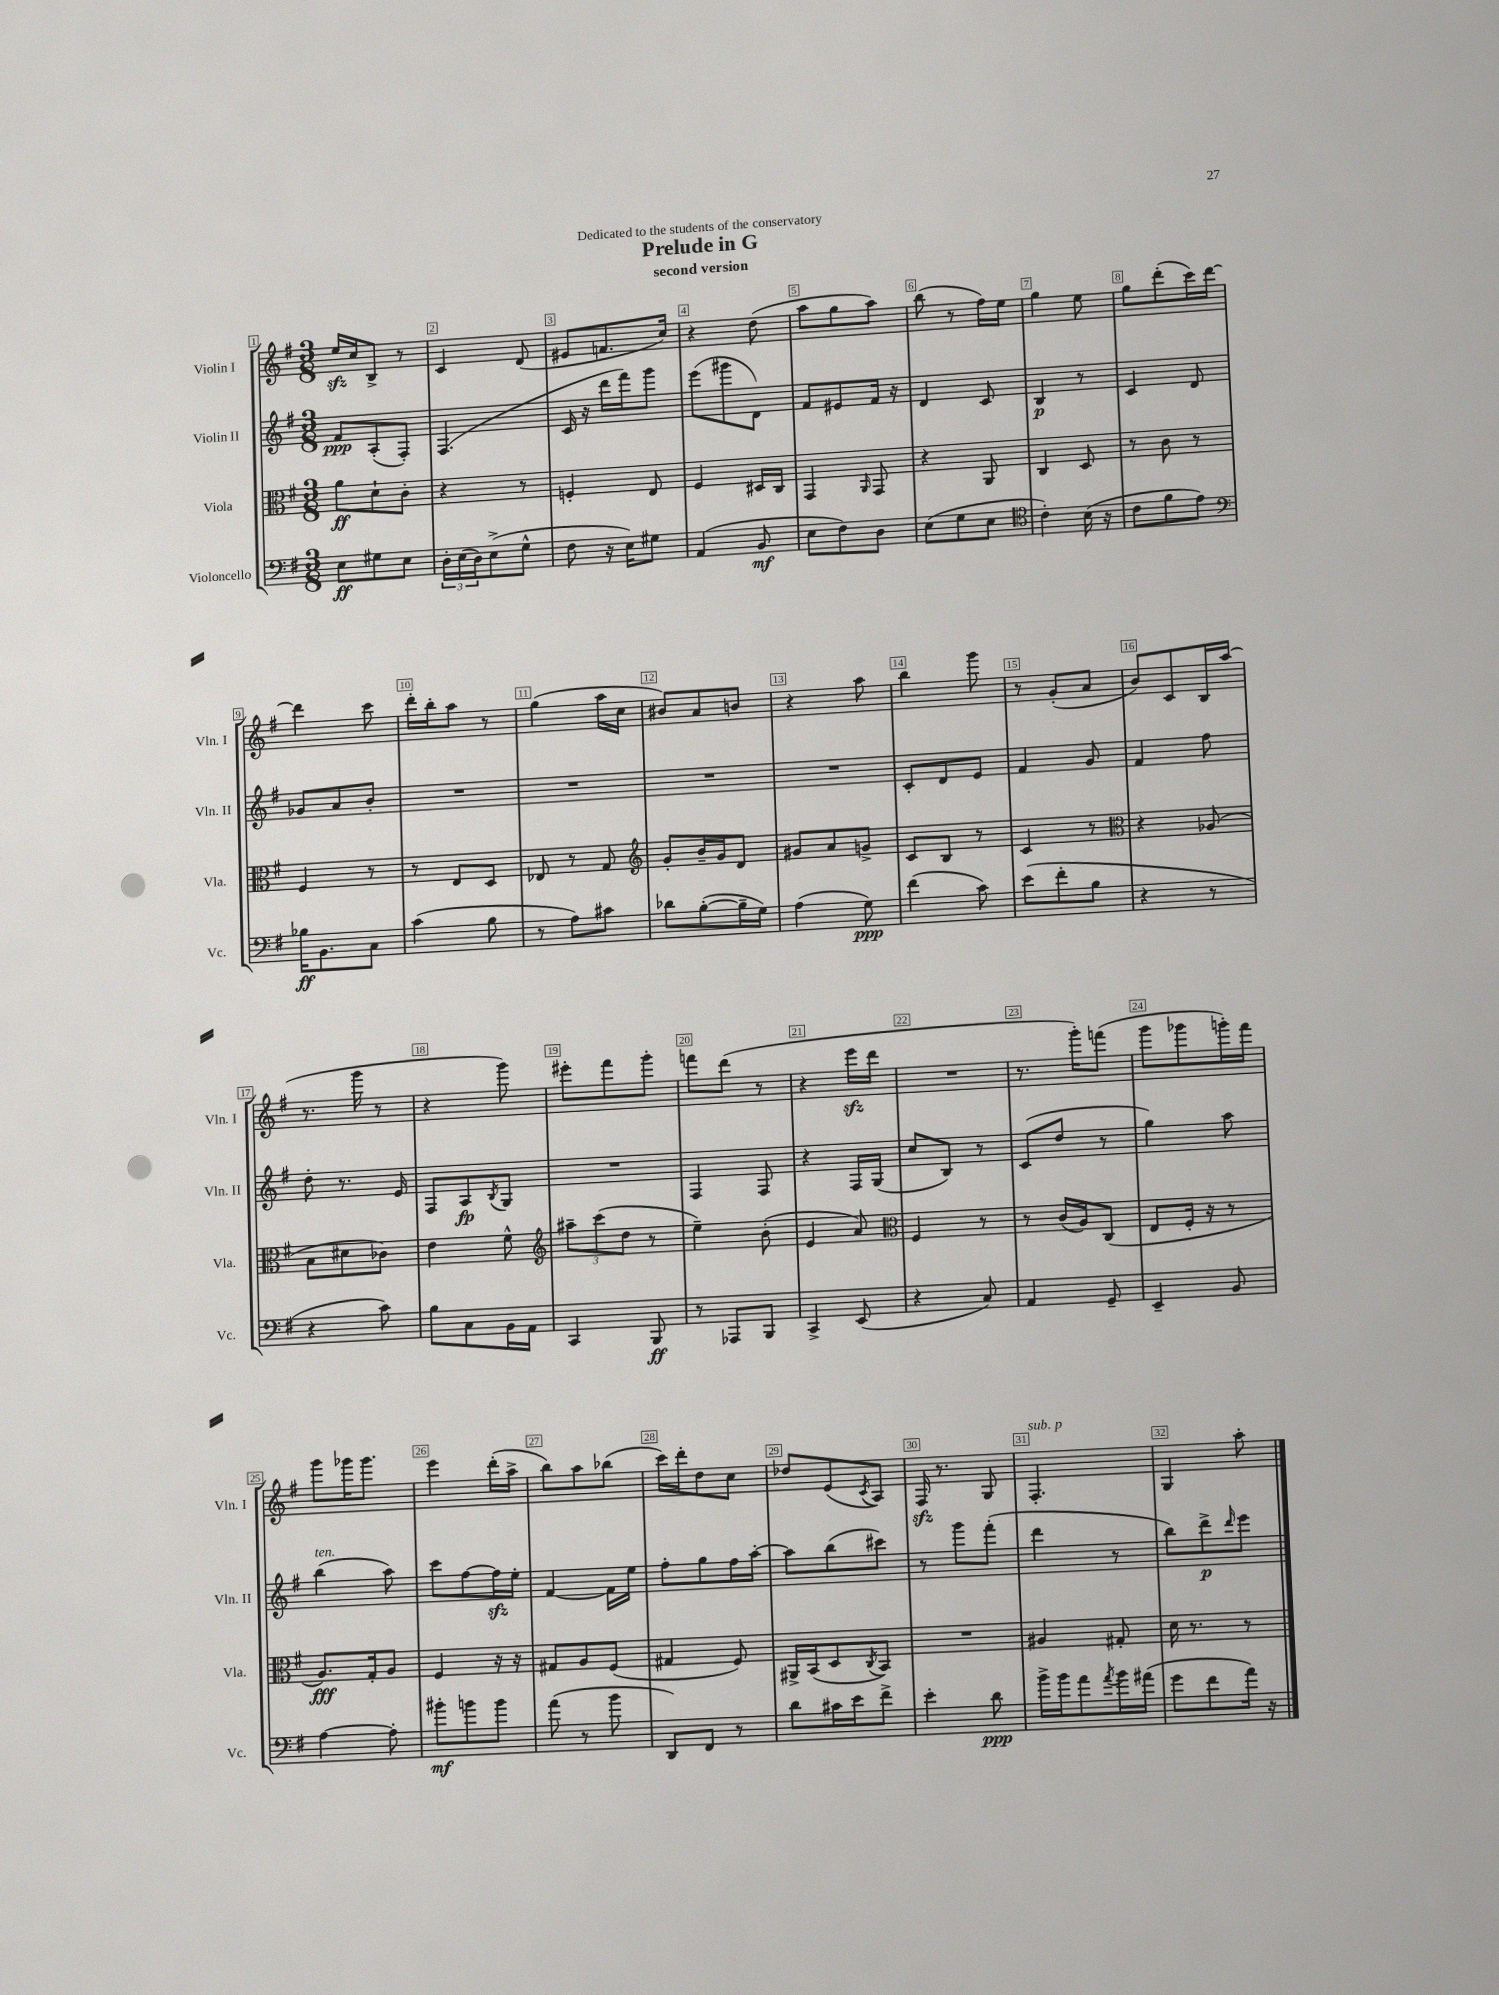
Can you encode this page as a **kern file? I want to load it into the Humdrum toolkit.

**kern	**kern	**kern	**kern
*staff4	*staff3	*staff2	*staff1
*clefF4	*clefC3	*clefG2	*clefG2
*k[f#]	*k[f#]	*k[f#]	*k[f#]
*M3/8	*M3/8	*M3/8	*M3/8
8E	8a	8f#	16ee
.	.	.	16cc
8G#	8d`	(8A'	8B^
8E	8c'	8F#')	8r
=	=	=	=
24D'	4r	(4.F#	4c
(24E	.	.	.
24D)	.	.	.
(8E^	.	.	.
8G^^	8r	.	(8d
=	=	=	=
8F#	4F'	16c	8e#
.	.	16r	.
16r	.	16ddd	8.f
16E)	.	16fff#)	.
8G#	8E	8ggg	.
.	.	.	16cc)
=	=	=	=
(4AA	4F#	(8eee	4r
.	.	8ggg#	.
8BB	16D#	8d)	(8dd
.	16C	.	.
=	=	=	=
8E	4GG	8f#	8aa
8F#)	.	8e#	8gg
.	16qqAA	.	.
8D	8GG	16f#	8aa)
.	.	16r	.
=	=	=	=
(8E	4r	4d	(8bb
8G	.	.	8r
8E	8AA	8c	16ff#)
.	.	.	16ee
=	=	=	=
*clefC4	*	*	*
4c')	4C	4B	4gg
(16B	8D	8r	8ee
16r	.	.	.
=	=	=	=
8c	8r	4c	8gg
8f#	8c	.	(8ddd'
8e)	8r	8d	16ccc)
.	.	.	[16ddd
=	=	=	=
*clefF4	*	*	*
16B-	4F#	8g-	4ddd]
8.BB	.	.	.
.	.	8a	.
8C	8r	8b'	8ccc
=	=	=	=
(4c	8r	4.r	16ddd'
.	.	.	16bb'
.	8E	.	8aa
8B	8D	.	8r
=	=	=	=
8r	8E-	4.r	(4gg
8A)	8r	.	.
8c#	8G	.	16aa
.	.	.	16cc
=	=	=	=
*	*clefG2	*	*
8d-	8g'	4.r	8b#)
([8B'	16b~	.	8a
.	16g	.	.
16B~]	8d	.	8b
16G)	.	.	.
=	=	=	=
(4A	8g#	4.r	4r
.	8a	.	.
8G)	8g^	.	8aa
=	=	=	=
(4f#	8c	8c'	4bb
.	8B	8d	.
8c)	8r	8e	8ggg
=	=	=	=
(8e	4c	4f#	8r
8f#'	.	.	(8g'
8B	8r	8g	8a
=	=	=	=
*	*clefC3	*	*
4r	4r	4f#	8b)
.	.	.	8c
8r	(8A-	8ff#	16B
.	.	.	(16aa
=	=	=	=
4r	8B	8dd'	8.r
.	8d#	8.r	.
.	.	.	16ggg
8c)	8c-)	.	8r
.	.	16e	.
=	=	=	=
8B	4e	8F#	4r
8C	.	8A	.
.	.	8qB	.
16BB	8f#^^	8G	8ggg)
16AA	.	.	.
=	=	=	=
*	*clefG2	*	*
4CC	12aa#~	4.r	8eee#'
.	(12ccc	.	.
.	.	.	8fff#
.	12dd	.	.
8BBB	8r	.	8ggg'
=	=	=	=
8r	4ee~)	4F#	8fff
8AAA-	.	.	(8ddd
8BBB	(8b'	8F#	8r
=	=	=	=
4CC^	4e	4r	4r
(8EE	8a)	16F#	16eee
.	.	(16G	16ddd
=	=	=	=
*	*clefC3	*	*
4r	4F#	8cc	4.r
.	.	8B)	.
8C)	8r	8r	.
=	=	=	=
4AA	8r	(8c	8.r
.	(16c	8dd	.
.	16A)	.	16ggg')
8GG~	(8C	8r	(8fff
=	=	=	=
4EE~	8E	4gg)	8ggg
.	16F#'	.	8ggg-
.	16r	.	.
8BB	8r	8aa	16ggg')
.	.	.	16fff#
=	=	=	=
[4A	8.A)	(4bb	8ggg
.	.	.	16ggg-
.	16G'	.	8.ggg-
8A']	8A	8aa)	.
=	=	=	=
8b#'	4F#	8ccc	4eee
8b	.	[8ff#	.
8b	16r	16ff#]	(16ddd'
.	16r	16ee'	16aa^
=	=	=	=
(8a	8G#	[4f#	8bb)
8r	8A	.	8aa
8b	(8F#	16f#]	(8bb-
.	.	16ee	.
=	=	=	=
8DD)	4G#	8ff#'	16ccc)
.	.	.	16ddd'
8FF#	.	8gg	8dd
8r	8F#)	16ff#	8cc
.	.	[16aa'	.
=	=	=	=
8d	16AA#^	8aa]	8dd-
.	(16BB	.	.
16c#	8D	(8bb	(8e
16e	.	.	.
.	8qC	.	8qc
8f#^	8BB)	8ccc#)	8A)
=	=	=	=
4e'	4.r	8r	16F#
.	.	.	8.r
.	.	8ggg	.
8d	.	(8fff#'	8G
=	=	=	=
16b^	4A#	4ddd	4.F#'
16b	.	.	.
8a	.	.	.
8qa	.	.	.
16b	8G#'	8r	.
(16a#	.	.	.
=	=	=	=
8g	16d	8bb)	4G
.	8.r	.	.
8f#	.	8ddd^	.
.	.	16qqddd	.
16a)	8r	8eee	8aa'
16r	.	.	.
==	==	==	==
*-	*-	*-	*-
